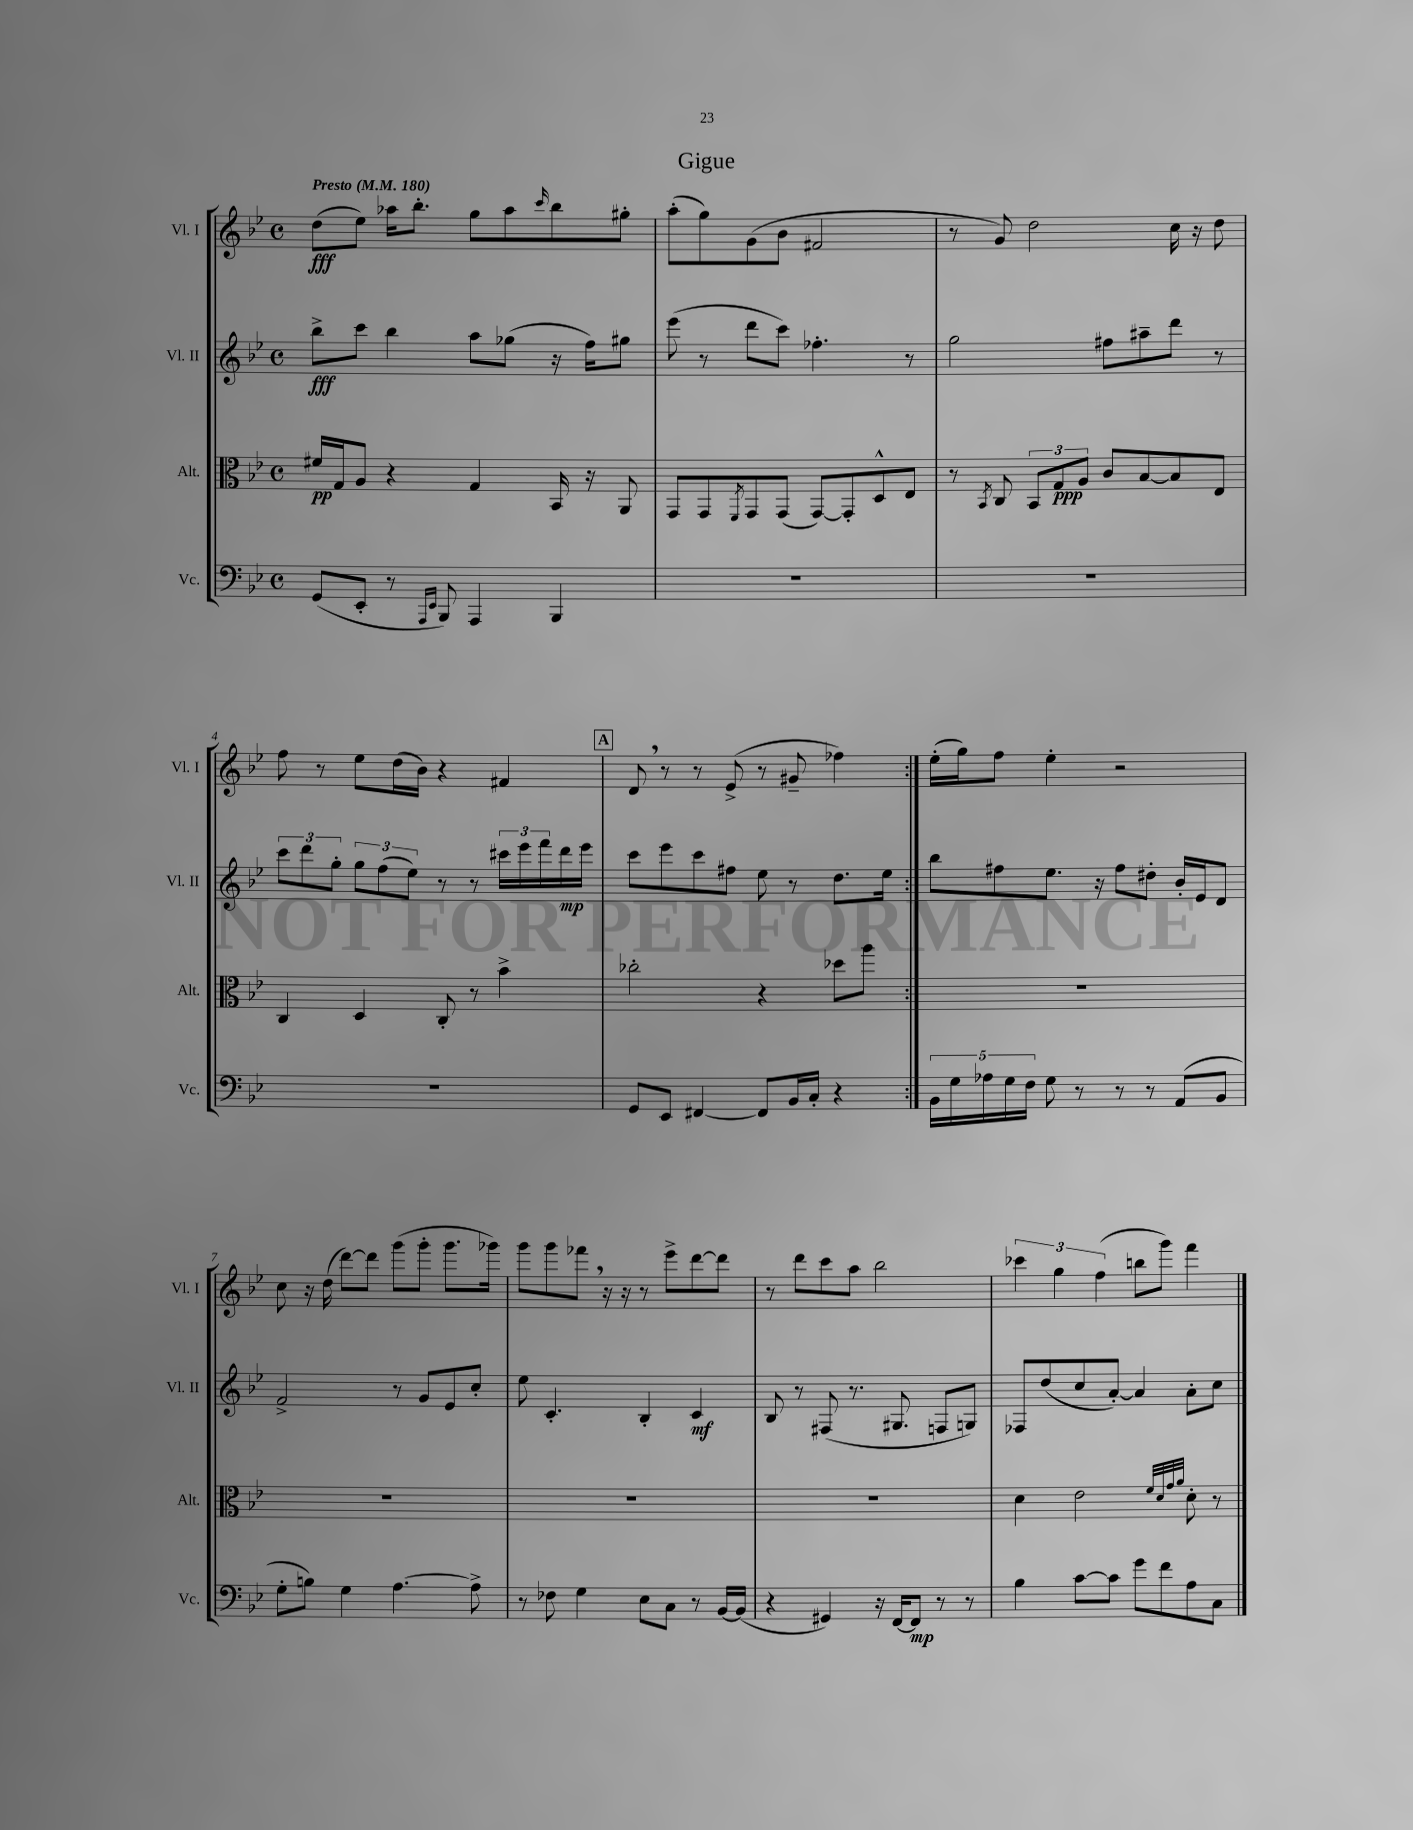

**kern	**kern	**kern	**kern
*staff4	*staff3	*staff2	*staff1
*clefF4	*clefC3	*clefG2	*clefG2
*k[b-e-]	*k[b-e-]	*k[b-e-]	*k[b-e-]
*M4/4	*M4/4	*M4/4	*M4/4
*met(c)	*met(c)	*met(c)	*met(c)
*MM180	*MM180	*MM180	*MM180
(8GG	16f#	8bb-^	(8dd
.	16G	.	.
8EE-'	8A	8ccc	8ee-)
8r	4r	4bb-	16aa-
.	.	.	8.bb-'
16qqAAA	.	.	.
16qqEE-	.	.	.
8BBB-)	.	.	.
4AAA	4G	8aa	8gg
.	.	(8gg-	8aa-
.	.	.	16qqccc
4BBB-	16BB-	16r	8bb-
.	16r	16ff)	.
.	8AA	8gg#	8gg#'
=	=	=	=
1r	8GG	(8eee-	(8aa'
.	8GG	8r	8gg)
.	8qFF	.	.
.	8GG	8ddd	(8g
.	(8GG	8ccc)	8b-
.	[8GG)	4.ff-'	2f#
.	8GG']	.	.
.	8D^^	.	.
.	8E-	8r	.
=	=	=	=
1r	8r	2gg	8r
.	8qBB-	.	.
.	8C	.	8g)
.	12BB-	.	2dd
.	12G	.	.
.	12A	.	.
.	8c	8ff#	.
.	[8B-	8aa#~	.
.	8B-]	8ddd	16cc
.	.	.	16r
.	8E-	8r	8dd
=	=	=	=
1r	4C	12ccc	8ff
.	.	12ddd	.
.	.	.	8r
.	.	12gg'	.
.	4D	12gg	8ee-
.	.	(12ff	.
.	.	.	(16dd
.	.	12ee-)	.
.	.	.	16b-)
.	8C'	8r	4r
.	8r	8r	.
.	4b-^	24ccc#	4f#
.	.	24eee-	.
.	.	24fff	.
.	.	16ddd	.
.	.	16eee-	.
=	=	=	=
8GG	2cc-'	8ccc	8d
8EE-	.	8eee-	8r
[4FF#	.	8ccc	8r
.	.	8ff#	(8e-^
8FF#]	4r	8ee-	8r
16BB-	.	8r	8g#~
16C'	.	.	.
4r	8dd-	8.dd	4ff-)
.	8aa	.	.
.	.	16ee-	.
=:|!	=:|!	=:|!	=:|!
20BB-	1r	8bb-	(16ee-'
20G	.	.	.
.	.	.	16gg)
20A-	.	.	.
.	.	8ff#	8ff
20G	.	.	.
20F	.	.	.
8G	.	8.ee-	4ee-'
8r	.	.	.
.	.	16r	.
8r	.	8ff#	2r
8r	.	8dd#'	.
(8AA	.	16b-'	.
.	.	16e-	.
8BB-	.	8d	.
=	=	=	=
8G'	1r	2f^	8cc
8B)	.	.	16r
.	.	.	(16dd
4G	.	.	[8ddd)
.	.	.	8ddd]
[4.A	.	8r	(8ggg
.	.	8g	8ggg'
.	.	8e-	8.ggg
8A^]	.	8cc'	.
.	.	.	16ggg-)
=	=	=	=
8r	1r	8ee-	8ggg
8F-	.	4.c'	8ggg
4G	.	.	8fff-
.	.	.	16r
.	.	.	16r
8E-	.	4B-'	8r
8C	.	.	8eee-^
8r	.	4c	[8ddd
[16BB-	.	.	8ddd]
(16BB-]	.	.	.
=	=	=	=
4r	1r	8B-	8r
.	.	8r	8ddd
4GG#)	.	(8F#	8ccc
.	.	8.r	8aa
16r	.	.	2bb-
[16FF	.	8.G#	.
8FF]	.	.	.
8r	.	8F	.
8r	.	8G)	.
=	=	=	=
4B-	4d	8F-	6ccc-
.	.	(8dd	.
.	.	.	6gg
[8c	2e-	8cc	.
.	.	.	(6ff
8c]	.	[8a')	.
8g	.	4a]	8bb
8f	.	.	8ggg)
.	32qqf	.	.
.	32qqd	.	.
.	32qqg	.	.
.	32qqa	.	.
8A	8d'	8a'	4fff
8C	8r	8cc	.
==	==	==	==
*-	*-	*-	*-
